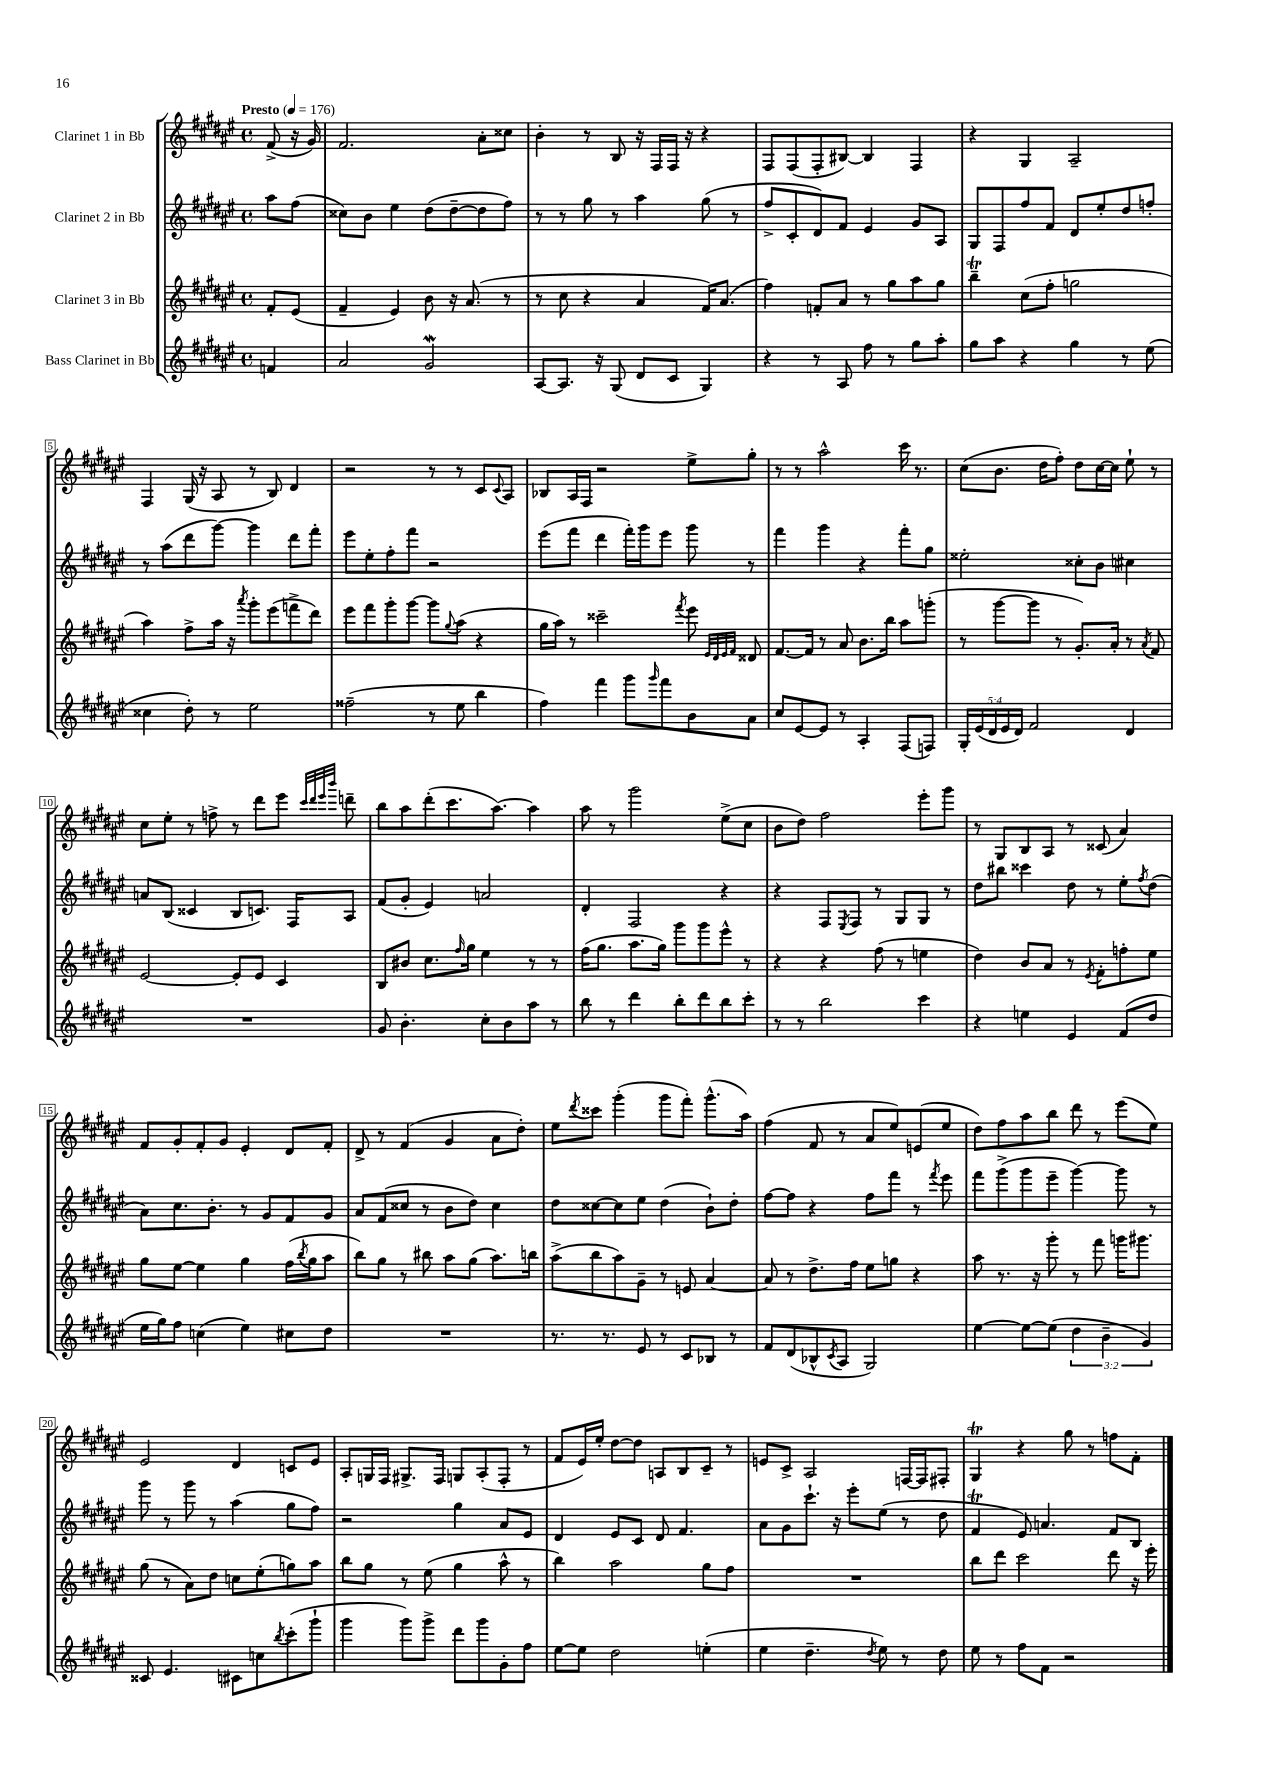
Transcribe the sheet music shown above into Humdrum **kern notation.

**kern	**kern	**kern	**kern
*staff4	*staff3	*staff2	*staff1
*clefG2	*clefG2	*clefG2	*clefG2
*k[f#c#g#d#a#e#]	*k[f#c#g#d#a#e#]	*k[f#c#g#d#a#e#]	*k[f#c#g#d#a#e#]
*M4/4	*M4/4	*M4/4	*M4/4
*met(c)	*met(c)	*met(c)	*met(c)
*MM176	*MM176	*MM176	*MM176
4f	8f#'	8aa#	(8f#^
.	(8e#	(8ff#	16r
.	.	.	16g#)
=	=	=	=
2a#	4f#~	8cc##)	2.f#
.	.	8b	.
.	4e#)	4ee#	.
2g#	8b	(8dd#	.
.	16r	[8dd#~	.
.	(8.a#	.	.
.	.	8dd#]	8a#'
.	8r	8ff#)	8cc##
=	=	=	=
[8A#	8r	8r	4b'
8.A#]	8cc#	8r	.
.	4r	8gg#	8r
16r	.	.	.
(8G#	.	8r	8B
8d#	4a#	4aa#	16r
.	.	.	16F#
8c#	.	.	16F#
.	.	.	16r
4G#)	16f#)	(8gg#	4r
.	(8.a#	.	.
.	.	8r	.
=	=	=	=
4r	4ff#)	8ff#^	8F#
.	.	8c#'	(8F#
8r	8f'	8d#)	8F#'
8A#	8a#	8f#	[8B#)
8ff#	8r	4e#	4B#]
8r	8gg#	.	.
8gg#	8aa#	8g#	4F#
8aa#'	8gg#	8A#	.
=	=	=	=
8gg#	4bb~	8G#	4r
8aa#	.	8F#	.
4r	(8cc#	8ff#	4G#
.	8ff#'	8f#	.
4gg#	2gg	8d#	2A#~
.	.	8ee#'	.
8r	.	8dd#	.
(8ee#	.	8ff'	.
=	=	=	=
4cc##	4aa#)	8r	4F#
.	.	(8aa#	.
8dd#')	8ff#^	8ddd#	(16G#
.	.	.	16r
8r	16aa#	[8ggg#)	8A#
.	16r	.	.
.	8qaaa#	.	.
2ee#	8ggg#'	4ggg#]	8r
.	(8eee#	.	8B)
.	8fff^	8ddd#	4d#
.	8ddd#)	8fff#'	.
=	=	=	=
(2ff##~	8eee#	8eee#	2r
.	8fff#	8ee#'	.
.	8ggg#'	8ff#'	.
.	[8ggg#	8fff#	.
8r	8ggg#]	2r	8r
.	8qqgg#	.	.
8ee#	(8aa#	.	8r
4bb	4r	.	8c#
.	.	.	8qqc#
.	.	.	8A#
=	=	=	=
4ff#)	16gg#	(8eee#	8B-
.	16aa#)	.	.
.	8r	8fff#	16A#
.	.	.	16F#
4fff#	2ccc##~	4ddd#	2r
8ggg#	.	16fff#')	.
.	.	16ggg#	.
16qqggg#	.	.	.
8fff#	.	8eee#	.
.	8qfff#	.	.
8b	8eee#	8ggg#	8ee#^
.	32qqe#	.	.
.	32qqd#	.	.
.	32qqe#	.	.
.	32qqf#	.	.
8a#	8d##	8r	8gg#'
=	=	=	=
8cc#	[8.f#	4fff#	8r
[8e#	.	.	8r
.	16f#]	.	.
8e#]	8r	4ggg#	2aa#^^
8r	8a#	.	.
4A#'	8.b	4r	.
.	16bb	.	.
(8F#	8aa#	8fff#'	16ccc#
.	.	.	8.r
8F)	(8ggg'	8gg#	.
=	=	=	=
20G#'	8r	2ee##'	(8cc#
(20e#	.	.	.
20d#	.	.	.
.	[8ggg#	.	8.b
20e#	.	.	.
20d#)	.	.	.
2f#	8ggg#]	.	.
.	.	.	16dd#
.	8r	.	8ff#')
.	8.g#')	8cc##'	8dd#
.	.	8b	[16cc#
.	16a#'	.	16cc#]
4d#	8r	4cc#	8ee#`
.	8qa#	.	.
.	8f#	.	8r
=	=	=	=
1r	[2e#	8a	8cc#
.	.	(8B	8ee#'
.	.	4c##	8r
.	.	.	8ff^
.	8e#']	8B	8r
.	8e#	8.c)	8ddd#
.	4c#	.	8eee#
.	.	16F#	.
.	.	.	32qqccc#
.	.	.	32qqddd#
.	.	.	32qqeee#
.	.	.	32qqbbb
.	.	8A#	8ddd~
=	=	=	=
8g#	8B	(8f#	8bb
4.b'	8b#	8g#'	8aa#
.	8.cc#	4e#)	(8ddd#'
.	.	.	8.ccc#
.	16qqff#	.	.
.	16gg#	.	.
8cc#'	4ee#	2a	.
.	.	.	[8.aa#)
8b	.	.	.
8aa#	8r	.	4aa#]
8r	8r	.	.
=	=	=	=
8bb	(16ff#	4d#'	8aa#
.	8.gg#	.	.
8r	.	.	8r
4ddd#	8.aa#	2F#	2ggg#
.	16gg#)	.	.
8bb'	8ggg#	.	.
8ddd#	8ggg#	.	.
8bb	8eee#^^	4r	(8ee#^
8ccc#'	8r	.	8cc#
=	=	=	=
8r	4r	4r	8b
8r	.	.	8dd#)
2bb	4r	8F#	2ff#
.	.	8qE#	.
.	.	8F#	.
.	(8ff#	8r	.
.	8r	8G#	.
4ccc#	4ee	8G#	8eee#'
.	.	8r	8ggg#
=	=	=	=
4r	4dd#)	8dd#	8r
.	.	8bb#	8G#
4ee	8b	4ccc##	8B
.	8a#	.	8A#
4e#	8r	8dd#	8r
.	8qe#	.	.
.	8f#'	8r	(8c##
(8f#	8ff'	8ee#'	4a#)
.	.	8qff#	.
8dd#	8ee#	(8dd#	.
=	=	=	=
16ee#	8gg#	8a#)	8f#
16gg#)	.	.	.
8ff#	[8ee#	8.cc#	8g#'
(4cc	4ee#]	.	8f#'
.	.	8.b'	.
.	.	.	8g#
4ee#)	4gg#	8r	4e#'
.	.	8g#	.
8cc#	(16ff#	8f#	8d#
.	8qbb	.	.
.	16gg#	.	.
8dd#	8aa#	8g#	8f#'
=	=	=	=
1r	8bb)	8a#	8d#^
.	8gg#	(8f#	8r
.	8r	8cc##	(4f#
.	8bb#	8r	.
.	8aa#	8b	4g#
.	(8gg#	8dd#)	.
.	8.aa#)	4cc##	8a#
.	.	.	8dd#')
.	16bb	.	.
=	=	=	=
8.r	(8aa#^	8dd#	8ee#
.	.	.	8qddd#
.	8bb	[8cc##	8ccc##
8.r	.	.	.
.	8aa#)	8cc##]	(4ggg#'
8e#	8g#~	8ee#	.
8r	8r	(4dd#	8ggg#
8c#	8e	.	8fff#')
8B-	[4a#	8b`)	(8.ggg#^^
8r	.	8dd#'	.
.	.	.	16aa#)
=	=	=	=
8f#	8a#]	[8ff#	(4ff#
(8d#	8r	8ff#]	.
8B-^^	8.dd#^	4r	8f#
8qc#	.	.	.
8A#	.	.	8r
.	16ff#	.	.
2G#)	8ee#	8ff#	8a#
.	8gg	8fff#	8ee#)
.	4r	8r	(8e
.	.	8qfff#	.
.	.	8eee#	8ee#
=	=	=	=
[4ee#	8aa#	8fff#	8dd#)
.	8.r	(8ggg#^	8ff#
8ee#_	.	8ggg#	8aa#
.	16r	.	.
(8ee#]	8ggg#'	8eee#~	8bb
6dd#	8r	[4ggg#)	8ddd#
.	8fff#	.	8r
6b~	.	.	.
.	16ggg	8ggg#]	(8eee#
.	8.ggg#	.	.
6g#)	.	.	.
.	.	8r	8ee#)
=	=	=	=
8c##	(8gg#	8ggg#	2e#
4.e#	8r	8r	.
.	8a#)	8ggg#	.
.	8dd#	8r	.
8c#	8cc	(4aa#	4d#
8cc	(8ee#'	.	.
8qbb	.	.	.
(8ccc#'	8gg)	8gg#	8c
8ggg#`	8aa#	8ff#)	8e#
=	=	=	=
4ggg#	8bb	2r	8A#'
.	8gg#	.	16G
.	.	.	16F#
8ggg#)	8r	.	8.G#^
8ggg#^	(8ee#	.	.
.	.	.	16F#
8ddd#	4gg#	4gg#	8G
8ggg#	.	.	(8A#'
8g#'	8aa#^^	8a#	8F#'
8ff#	8r	8e#	8r
=	=	=	=
[8ee#	4bb)	4d#	8f#
8ee#]	.	.	16e#)
.	.	.	16ee#'
2dd#	2aa#	8e#	[8dd#
.	.	8c#	8dd#]
.	.	8d#	8A
.	.	4.f#	8B
(4ee'	8gg#	.	8c#~
.	8ff#	.	8r
=	=	=	=
4ee#	1r	8a#	8e
.	.	8g#	8c#^
4.dd#~	.	8.ccc#`	2A#
.	.	16r	.
.	.	8eee#'	.
8qdd#	.	.	.
8ee#)	.	(8ee#	.
8r	.	8r	[16F
.	.	.	16F]
8dd#	.	8dd#	8F#'
=	=	=	=
8ee#	8bb	4f#	4G#
8r	8ddd#	.	.
8ff#	2ccc#	8e#)	4r
8f#	.	4.a	.
2r	.	.	8gg#
.	.	.	8r
.	8ddd#	8f#	8ff
.	16r	8B	8f#'
.	16eee#'	.	.
==	==	==	==
*-	*-	*-	*-
